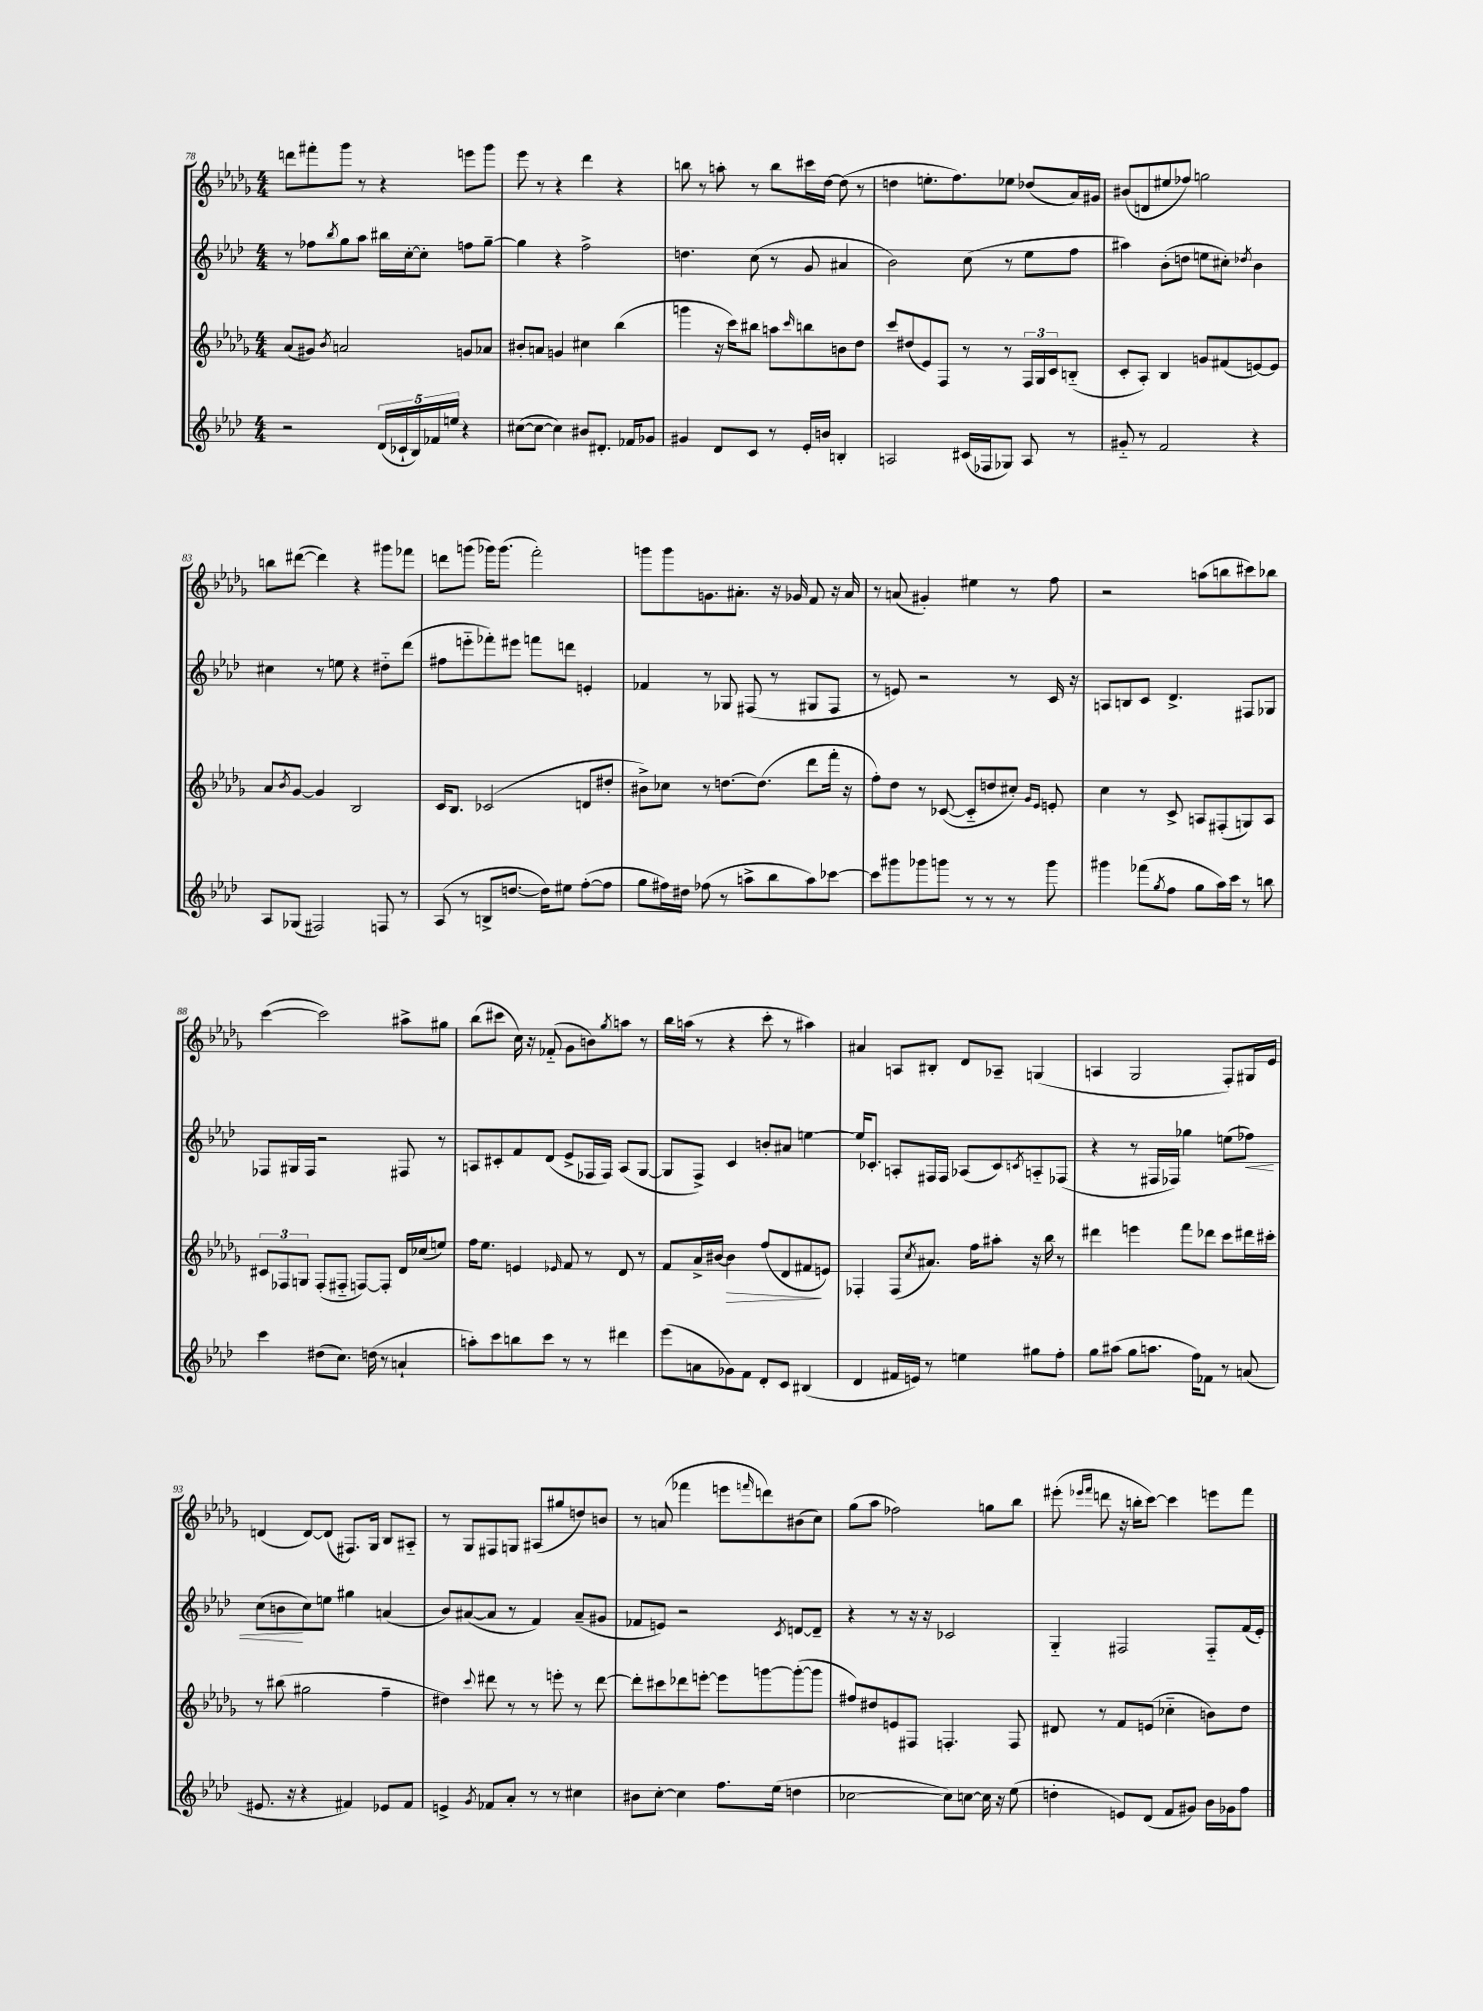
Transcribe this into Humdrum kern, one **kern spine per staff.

**kern	**kern	**kern	**kern
*staff4	*staff3	*staff2	*staff1
*clefG2	*clefG2	*clefG2	*clefG2
*k[b-e-a-d-]	*k[b-e-a-d-g-]	*k[b-e-a-d-]	*k[b-e-a-d-g-]
*M4/4	*M4/4	*M4/4	*M4/4
2r	(8a-	8r	8ddd
.	8g#)	8ff-	8fff#'
.	8qb-	8qbb-	.
.	2a	8gg	8ggg-
.	.	8aa-	8r
(20d-	.	16bb#	4r
20c-`	.	.	.
.	.	[16cc'	.
20B-)	.	.	.
.	.	8cc']	.
20f-	.	.	.
20ee	.	.	.
4r	8g	8ff	8eee
.	8a-	[8gg~	8ggg-
=	=	=	=
([8cc#	8b#'	4gg]	8eee-
8cc#_	8a	.	8r
4cc#])	4g	4r	4r
8b#	4cc#	2ff^	4ddd-
8.d#'	.	.	.
.	(4bb-	.	4r
16f-	.	.	.
8g-	.	.	.
=	=	=	=
4g#	4ggg	4.dd	8bb
.	.	.	8r
8d-	16r	.	8aa'
.	16ccc)	.	.
8c	8bb#	(8cc	8r
8r	8aa	8r	8bb
.	16qqccc	.	.
16e-'	8bb	8g	16ccc#
16b	.	.	[16dd-
4B'	8b	4a#	(8dd-]
.	8dd-	.	8r
=	=	=	=
2A	8ccc	2b-)	4dd
.	(8dd#	.	.
.	8e-)	.	8.ee'
.	8F	.	.
.	.	.	8.ff)
(16c#	8r	(8cc	.
16F-	.	.	.
8G-)	8r	8r	8ee-
8A	24F	8ee-	(8dd-
.	24G-	.	.
.	24c	.	.
8r	(8B'~	8ff	16a-)
.	.	.	16g#
=	=	=	=
8g#'~	8c'	4aa#)	(8b#
8r	8A-')	.	8d
2f	4B-	(8b-'	8ee#
.	.	8dd	8ff-)
.	8g	8ee	2gg
.	(8f#	8cc#')	.
.	.	8qdd-	.
4r	[8e)	4b-	.
.	8e]	.	.
=	=	=	=
8A-	8a-	4cc#	8bb
.	8qb-	.	.
(8G-	[8g-	.	([8ddd#
2F#)	4g-]	8r	4ddd#])
.	.	8ee	.
.	2B-	4r	4r
8F	.	8dd#'~	8ggg#
8r	.	(8ddd-	8fff-
=	=	=	=
(8A-	16c	8ff#	8ddd
.	8.B-	.	.
8r	.	8eee'~	(8ggg
8B^	(2c-	8fff-')	16ggg-)
.	.	.	(8.ggg-
[8.dd	.	8eee#	.
.	.	8fff	2fff')
16dd])	.	.	.
8ee#	.	8ddd	.
([8ff'	8d	4e'	.
8ff]	8dd#'	.	.
=	=	=	=
8gg	8b#^)	4f-	8ggg
16ff#)	8cc-	.	8ggg
16dd#	.	.	.
(8ff-	8r	8r	8.g
8r	[8.dd	8G-	.
.	.	.	8.a#'
8aa^	.	(8F#	.
.	(8.dd]	.	.
8bb-	.	8r	16r
.	.	.	16g-
8aa)	8ddd-	8G#	8f
[8ccc-	16fff'	8F#	16r
.	16r	.	16a#
=	=	=	=
8ccc-]	8ff')	8r	8r
8ggg#	8dd-	8e)	(8a
8ggg-	8r	2r	4g#')
8ggg	([8c-	.	.
8r	8c-'~]	.	4ee#
8r	8dd	.	.
8r	8cc#')	8r	8r
.	16qqg-	.	.
.	16qqe-	.	.
8ggg	8e'	16c	8ff
.	.	16r	.
=	=	=	=
4ggg#	4cc	8A	2r
.	.	8B	.
(8fff-	8r	8c	.
8qgg	.	.	.
8ff	8c^	4.d-^	.
8gg	8A	.	(8aa
16aa-)	(8F#'	.	8bb
16ccc	.	.	.
8r	8G)	8F#	8ccc#)
8bb	8A	8G-	8bb-
=	=	=	=
4ccc	12c#	8F-	([4ccc
.	12F-	.	.
.	.	16G#	.
.	12G	.	.
.	.	16F-	.
(8dd#	(8F-'	2r	2ccc])
8.cc)	8F#'~	.	.
.	[8F)	.	.
(16dd	.	.	.
8r	8F']	.	.
4a`	16d-	8F#	8aa#^
.	(16cc-	.	.
.	8ee)	8r	8gg#
=	=	=	=
8aa')	16ff	8A	(8bb-
.	8.ee-	.	.
8ccc	.	8c#'	8ccc#
8bb	4e	8f	16cc)
.	.	.	16r
8ccc	.	(8d-	(8f-'~
.	16qqe-	.	.
8r	8f	8e-^	8g-
8r	8r	16F-	8b)
.	.	16F-)	.
.	.	.	8qgg-
4ddd#	8d-	(8A	8aa
.	8r	[8G	8r
=	=	=	=
(8eee-	8f	8G]	16bb-
.	.	.	(16aa
8a	16a-^	8F^)	8r
.	[16b#	.	.
8g-)	4b#]	4c	4r
8f	.	.	.
8d-'	(8ff	8b'	8ccc'
8c	8d-	8a#	8r
(4B#	8f#	[4ee	4aa#)
.	8e)	.	.
=	=	=	=
4d-	4F-'	16ee]	4a#
.	.	8.c-'	.
16f#	(8F-	8A'	8A
16e)	.	.	.
.	8qcc	.	.
8r	8.a#)	16F#	8B#'
.	.	16F#	.
4ee	.	(8A-	8d-
.	16ff	.	.
.	8aa#'	8c-)	8A-~
.	.	8qc	.
8gg#	16r	8A'~	(4G
.	16bb-	.	.
8ff'	8r	(8F-	.
=	=	=	=
8gg	4ddd#	4r	4A
(8aa#	.	.	.
8gg	4eee	8r	2G-
8.aa	.	16F#	.
.	.	16F-)	.
.	8fff	4gg-	.
16ff)	.	.	.
8f-	8ddd-	.	.
8r	8ccc	(8ee	8F')
(8a	16ddd#	8ff-)	16G#
.	16ccc#'	.	16e-
=	=	=	=
8.e#	8r	(8cc	(4d
.	(8bb#	8b	.
16r	.	.	.
4r	2gg#	8cc)	[8d)
.	.	8ee	(8d]
4f#)	.	4gg#	8.F#)
.	.	.	16G-
8e-	4ff~	(4a	8B-
8f#	.	.	8A#'~
=	=	=	=
4e^	4dd#)	8b-)	8r
.	.	([8a#	8G-
8qg	8qqccc	.	.
8f-	8ddd#	8a#]	8F#
8a-'	8r	8r	8G
8r	8r	4f)	(8A#
8r	8eee'	.	8gg#
4cc#	8r	(8a#~	8dd)
.	[8ddd#	8g#	8b
=	=	=	=
8b#	8ddd#']	8f-	8r
[8cc'	8ccc#	8e)	(8a
4cc]	8ddd-	2r	4fff-
.	[8eee'	.	.
8.ff	8eee]	.	8eee
.	.	.	16qqfff
.	[8ggg	.	8ddd)
(16ee-	.	.	.
.	.	8qc	.
4dd	(8ggg'_	[8d	(8b#
.	8ggg]	8d~]	8cc)
=	=	=	=
[2cc-	8ff#)	4r	(8gg-
.	8dd#	.	8aa-
.	8e	8r	2ff-)
.	8F#	16r	.
.	.	16r	.
8cc-])	4.F'	2c-	.
[8cc	.	.	.
16cc]	.	.	8gg
16r	.	.	.
(8ee-	8F	.	8bb-
=	=	=	=
4dd'	8d#	4G'~	(8eee#'
.	.	.	16qqeee-
.	.	.	16qqfff
.	8r	.	8ddd
8e)	8f	2F#	16r
.	.	.	16bb'
(8d-	(8e	.	[8ccc)
8f	4cc-'~	.	4ccc]
8g#)	.	.	.
16b-	8b)	8F#'~	8eee
16g-	.	.	.
8ff	8dd-	(16f	8fff
.	.	16e-')	.
==	==	==	==
*-	*-	*-	*-
